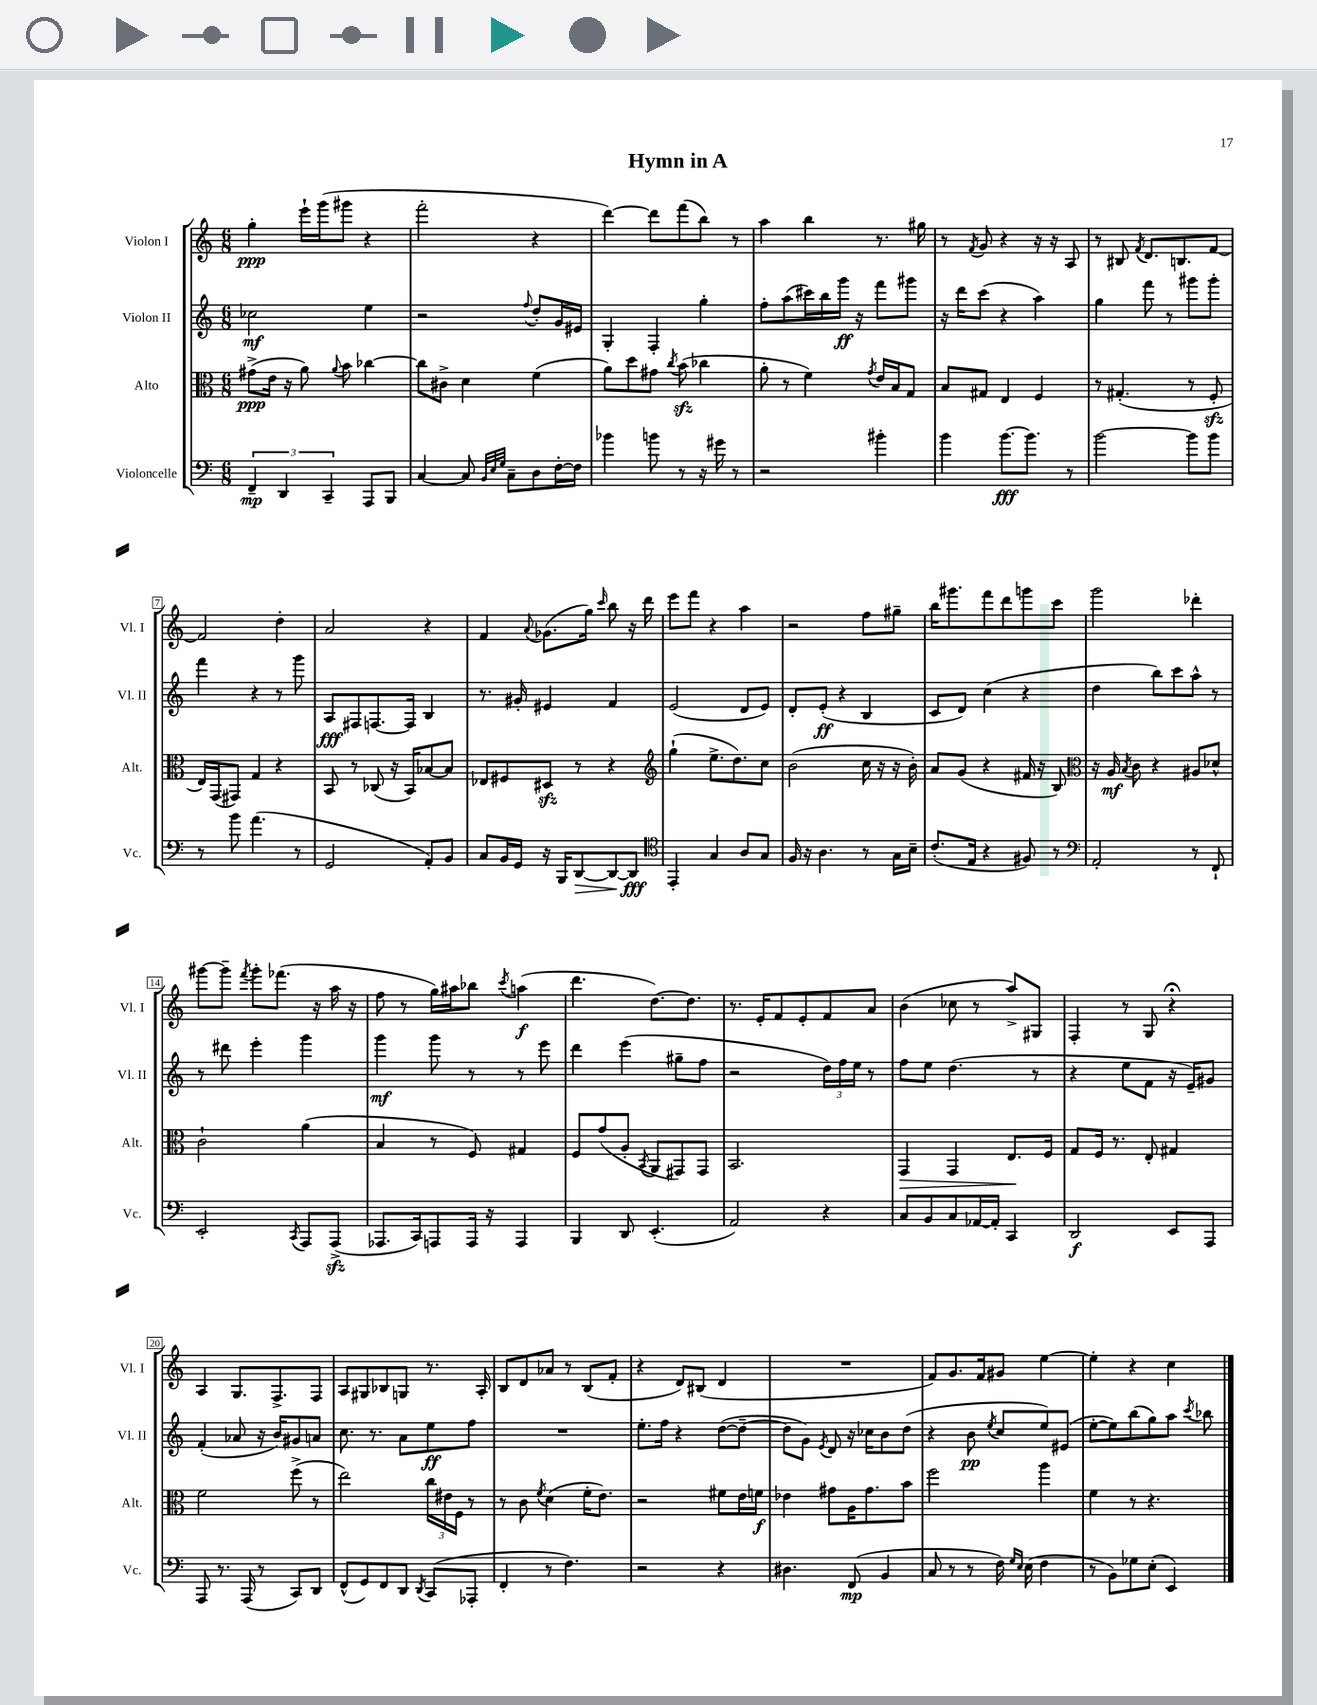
\header { title = "Hymn in A" }
<<
\new StaffGroup <<
\new Staff = "s0" \with { instrumentName = "Violon I" shortInstrumentName = "Vl. I" } {
    \clef treble \key c \major \numericTimeSignature \time 6/8
    \autoBeamOff g''4-.\ppp e'''16[-! g'''16( gis'''8] r4 |
    f'''2-. r4 |
    d'''4~) d'''8[ f'''8( b''8]) r8 |
    a''4 b''4 r8. gis''16 |
    r8 \acciaccatura { f'8 } g'8 r4 r16 r16 a8 |
    r8 bis8 \acciaccatura { f'8 } d'8.[ b8. f'8]~ |
    f'2 d''4-. |
    a'2 r4 |
    f'4 \appoggiatura { a'8 } ges'8.[( g''16]) \grace { c'''16 } b''8 r16 d'''16 |
    e'''8[ f'''8] r4 a''4 |
    r2 f''8[ gis''8]-- |
    b''16[ gis'''8. f'''8 d'''8 g'''8 c'''8] |
    g'''2 des'''4-. |
    gis'''8[~ gis'''8]-- \acciaccatura { f'''8 } gis'''8[-. fes'''8.]( r16 a''16 r16 |
    f''8 r8 g''16[) ais''16 bes''8] \acciaccatura { c'''8 } a''4\f( |
    d'''4. d''8.[~) d''8.] |
    r8. e'16[-. f'8 e'8-. f'8 a'8] |
    b'4( ces''8 r8 a''8[->) gis8] |
    f4-. r8 g8 r4\fermata |
    a4 g8.[ f8.-> f8] |
    a8[ gis8 bes8 g8] r8. a16-. |
    b8[ d'8 aes'8] r8 b8[( f'8]-. |
    r4 d'8[) bis8]( d'4 |
    R2. |
    f'8[) g'8. f'16 gis'8] e''4~ |
    e''4-. r4 c''4 \bar "|." |
}
\new Staff = "s1" \with { instrumentName = "Violon II" shortInstrumentName = "Vl. II" } {
    \clef treble \key c \major \numericTimeSignature \time 6/8
    \autoBeamOff ces''2\mf e''4 |
    r2 \appoggiatura { f''8 } d''8[-. g'16 eis'16] |
    g4-. f4-. g''4-. |
    f''8[-. a''8( cis'''16) b''16 g'''16]\ff r16 f'''8[ gis'''8] |
    r16 d'''16[ c'''8]( r4 a''4) |
    g''4 f'''8 r8 gis'''8[ gis'''8]-. |
    f'''4 r4 r8 g'''8 |
    a8[\fff fis8 f8.~ f16] b4 |
    r8. gis'16-. eis'4 f'4 |
    e'2( d'8[ e'8]) |
    d'8[-. e'8]-.\ff( r4 b4 |
    c'8[ d'8]) c''4( r4 |
    d''4 b''8[) c'''8 a''8]-^ r8 |
    r8 dis'''8 e'''4-. g'''4 |
    g'''4\mf g'''8 r8 r8 e'''8 |
    d'''4 e'''4( gis''8[-- f''8] |
    r2 \tuplet 3/2 { d''16[) f''16 e''16] } r8 |
    f''8[ e''8] d''4.( r8 |
    r4 e''8[ f'8] r16 e'16[--) gis'8] |
    f'4-.( aes'8 r16 b'16[) gis'8 a'8] |
    c''8. r8. a'8[ e''8\ff f''8] |
    R2. |
    e''8.[-. f''16] r4 d''8[~( d''8]~-- |
    d''8[ g'8]) \acciaccatura { e'8 } d'8 r16 ces''16[ b'8 d''8]( |
    r4 b'8\pp \acciaccatura { e''8 } c''8[ e''8) eis'8]( |
    e''8[~-. e''8) b''8( g''8) a''8] \acciaccatura { c'''8 } bes''8 \bar "|." |
}
\new Staff = "s2" \with { instrumentName = "Alto" shortInstrumentName = "Alt." } {
    \clef alto \key c \major \numericTimeSignature \time 6/8
    \autoBeamOff gis'8[->\ppp( e'16] r16 a'8) \appoggiatura { a'8 } b'8 ces''4~ |
    ces''8[ cis'8]-> d'4 f'4( |
    a'8[) d''8 gis'8] \acciaccatura { c''8 } b'8\sfz( ces''4 |
    a'8-. r8 f'4) \acciaccatura { g'8 } e'16[ b16 g8] |
    b8[ gis8] e4 f4 |
    r8 gis4.-.( r8 f8-.\sfz |
    e16[) g,16( gis,8]) g4 r4 |
    b,8 r8 ces8( r16 b,16[) bes8~ bes8] |
    ees8[ fis8 dis8]\sfz r8 r4 |
    \clef treble g''4-!( e''8.[-> d''8.) c''8] |
    b'2( c''16 r16 r16 b'16-.) |
    a'8[ g'8]( r4 fis'16 r16 b8) |
    \clef alto r16 a16\mf \acciaccatura { b8 } c'8 r4 ais8[ des'8]-^ |
    c'2-! a'4( |
    b4 r8 f8) gis4 |
    f8[ g'8( a8]-. \acciaccatura { b,8 } a,8[ gis,8) gis,8] |
    b,2. |
    g,4\> g,4 e8.[\! f16] |
    g8[ f16] r8. e8-. gis4 |
    f'2 f''8->( r8 |
    e''2) \tuplet 3/2 { c''16[ eis'16 f16] } r8 |
    r8 c'8 \acciaccatura { f'8 } d'4( f'16[-. e'8.]) |
    r2 fis'8[ e'16 f'16]\f |
    ees'4 gis'8[ a16 gis'8. b'8] |
    f''2 a''4 |
    f'4 r8 r4. \bar "|." |
}
\new Staff = "s3" \with { instrumentName = "Violoncelle" shortInstrumentName = "Vc." } {
    \clef bass \key c \major \numericTimeSignature \time 6/8
    \autoBeamOff \tuplet 3/2 { f,4--\mp d,4 c,4-- } a,,8[ b,,8] |
    c4~ c8 \grace { b,32[ e32 g32] } c8[-- d8 f16~-. f16] |
    bes'4 b'8 r8 r16 gis'16 r8 |
    r2 bis'4-. |
    b'4 b'8.[~\fff b'8.] r8 |
    b'2~ b'8[ b'8] |
    r8 b'8 a'4.( r8 |
    g,2 a,8[-.) b,8] |
    c8[ b,16 g,16] r16 b,,16[ d,8~\> d,8~ d,8]\fff\! |
    \clef tenor e,4-. g4 a8[ g8] |
    f16 r16 a4. r8 g16[ b16]-- |
    c'8.[-.( e16] r4 fis8) r8 |
    \clef bass a,2-. r8 f,8-! |
    e,2-. \acciaccatura { c,8 } a,,8[ a,,8]->\sfz( |
    aes,,8.[ c,16) a,,8 a,,16] r16 a,,4 |
    b,,4 d,8 e,4.-.( |
    a,2) r4 |
    c8[ b,8 c8 aes,16~ aes,16]-. c,4 |
    d,2\f e,8[ a,,8] |
    a,,8 r8. a,,16( r8 c,8[) d,8] |
    f,8[-^( g,8) f,8 d,8] \acciaccatura { d,8 } c,8[( aes,,8]-. |
    f,4-. r8 f4.) |
    r2 r4 |
    dis4. f,8\mp( b,4 |
    c8 r8 r8 f16) \grace { g16[ e16] } e16( f4 |
    r8 b,8[) ges8 e8]-.( e,4) \bar "|." |
}
>>
>>
\layout { \context { \Score \override BarNumber.stencil = #(make-stencil-boxer 0.1 0.3 ly:text-interface::print) } }
